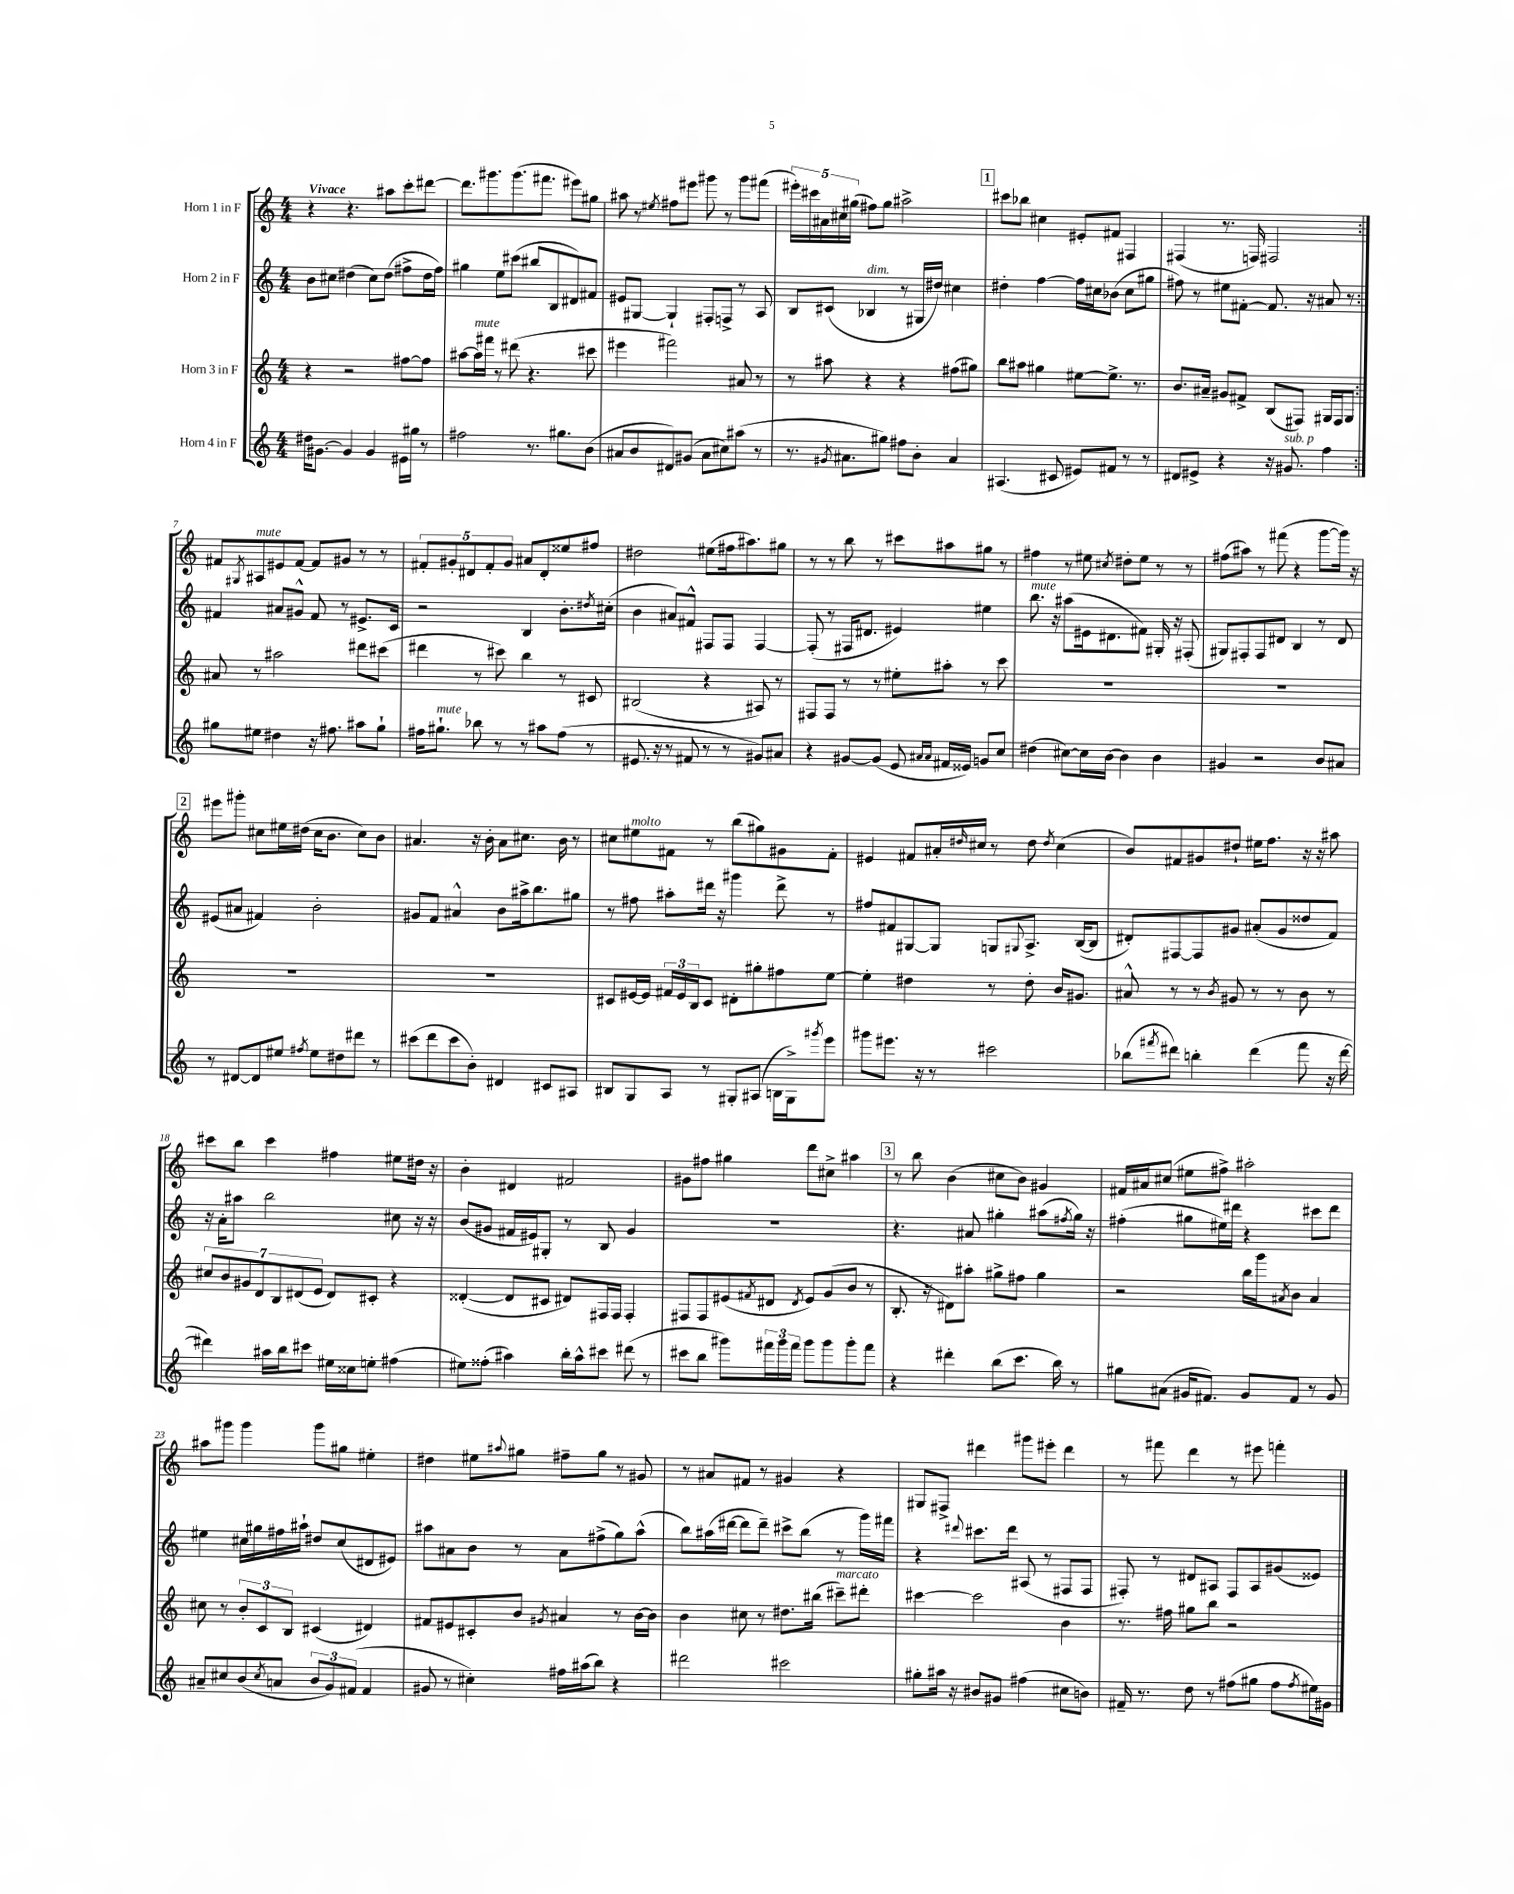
<<
\new StaffGroup <<
\new Staff = "s0" \with { instrumentName = "Horn 1 in F" } {
    \clef treble \key c \major \numericTimeSignature \time 4/4 \tempo "Vivace"
    \repeat volta 2 { r4 r4. ais''8 c'''8-. dis'''8~ |
    dis'''8. gis'''8. gis'''8.( fis'''8. eis'''8) gis''8 |
    ais''8 r8 \acciaccatura { eis''8 } fis''8 eis'''8 gis'''8 r8 gis'''8 fis'''8( |
    \tuplet 5/4 { eis'''16-.) cis'''16 ais'16 cis''16 gis''16( } fis''8) gis''8 ais''2-> |
    \mark \markup { \box "1" } cis'''8 bes''8 cis''4 eis'8-. fis'8 fis4 |
    fis4( r8. f16) fis2 | }
    fis'8 \acciaccatura { gis8 } ais8^\markup { \italic "mute" } eis'8 fis'8~ fis'8 gis'8 r8 r8 |
    \tuplet 5/4 { fis'8-. gis'8-. dis'8 fis'8-. gis'8 } ais'8 dis'8-. eisis''8 fis''8 |
    dis''2 eis''8( fis''16 ais''8.) gis''8 |
    r8 r8 b''8 r8 cis'''8 ais''8 gis''8 r8 |
    fis''4 r8 eis''8 \acciaccatura { cis''8 } dis''8-. eis''8 r8 r8 |
    fis''8( ais''8) r8 fis'''8( r4 g'''8~ g'''16) r16 |
    \mark \markup { \box "2" } eis'''8 gis'''8-. cis''8 eis''16 dis''16( cis''16 b'8. cis''8) b'8 |
    ais'4. r16 b'16-. ais'8 cis''8. b'16 r8 |
    cis''8 eis''8^\markup { \italic "molto" } fis'8 r8 b''8( gis''8) gis'8 fis'8-. |
    eis'4 fis'8 ais'16-. \grace { dis''16 } cis''16 r8 dis''8 \acciaccatura { dis''8 } cis''4( |
    b'8) fis'8 gis'8 dis''8-! eis''16 f''8. r16 r16 ais''8 |
    cis'''8 b''8 cis'''4 fis''4 eis''8 dis''16 r16 |
    b'4-. dis'4 fis'2 |
    gis'8 fis''8 gis''4 d'''8 cis''8-> ais''4 |
    \mark \markup { \box "3" } r8 b''8 b'4( cis''8 b'8) gis'4 |
    fis'16 ais'16 cis''8( eis''8 fis''8->) ais''2-. |
    ais''8 gis'''8 gis'''4 gis'''8 gis''8 eis''4-. |
    dis''4 eis''8 \appoggiatura { ais''8 } gis''8 fis''8-- gis''8 r8 gis'8 |
    r8 ais'8 fis'8 r8 gis'4 r4 |
    gis8 fis8-> dis'''4 gis'''8 eis'''8-. dis'''4 |
    r8 fis'''8 d'''4 r8 eis'''8 f'''4-. \bar "|." |
}
\new Staff = "s1" \with { instrumentName = "Horn 2 in F" } {
    \clef treble \key c \major \numericTimeSignature \time 4/4
    \repeat volta 2 { b'8 cis''8 dis''4( cis''8) dis''8( fis''8-> dis''16 fis''16) |
    gis''4 e''8 cis'''8( bis''8 b8 dis'8) fis'8 |
    eis'8 gis8~ gis4-! fis8-. f8-> r8 a8 |
    b8 cis'8( bes4^\markup { \italic "dim." } r8 gis16 dis''16) cis''4 |
    \mark \markup { \box "1" } dis''4-. f''4~ f''16 cis''16 bes'8( cis''8 gis''8 |
    fis''8) r8 eis''8 fis'8~-. fis'8. r16 ais'8 r8 | }
    fis'4 ais'8 gis'8-^ fis'8 r8 eis'8.-> c'16 |
    r2 b4 b'8.-. \acciaccatura { dis''8 } cis''16-.( |
    b'4 ais'8) fis'8-^ fis8 fis8 fis4~ |
    fis8-.( r8 fis16 dis'8. eis'4) eis''4 |
    b''8.^\markup { \italic "mute" } r16 ais''8( eis'16 dis'8. fis'8) gis16-. r16 fis8-.( |
    gis8) fis8-. fis8 dis'8 b4 r8 dis'8 |
    \mark \markup { \box "2" } eis'8( ais'8 fis'4) b'2-. |
    gis'8 f'8 ais'4-^ b'8 ais''16-> b''8. gis''8 |
    r8 fis''8 ais''8-. dis'''16 r16 gis'''4 dis'''8-> r8 |
    fis''8 fis'8 gis8~ gis8 g8 \appoggiatura { gis8 } a8.-> b16~( b8 |
    dis'8-.) fis8~ fis8 gis'8 ais'8-.( gis'8 disis''8 f'8) |
    r16 a'16-. ais''8 b''2 cis''8 r16 r16 |
    b'8( gis'8 fis'16 eis'16) gis8-. r8 b8 gis'4 |
    R1 |
    \mark \markup { \box "3" } r4. ais'8 gis''4-. ais''8( \acciaccatura { fis''8 } gis''16) r16 |
    fis''4-.( gis''8 eis''16) dis'''16 r4 cis'''8 dis'''8 |
    eis''4 cis''16 gis''16 fis''16 ais''16-! dis''8 cis''8( dis'8 eis'8) |
    ais''8 ais'8 b'8 r8 ais'8 fis''8->( g''8) ais''8-^( |
    b''8) ais''16( dis'''16~ dis'''8 dis'''8--) cis'''8-> b''8( r8 g'''16) fis'''16 |
    r4 \appoggiatura { dis'''8 } cis'''8. dis'''16 ais8( r8 fis8 fis8 |
    fis8-.) r8 dis'8 ais8 fis8 ais8 gis'8( eisis'8) \bar "|." |
}
\new Staff = "s2" \with { instrumentName = "Horn 3 in F" } {
    \clef treble \key c \major \numericTimeSignature \time 4/4
    \repeat volta 2 { r4 r2 fis''8~ fis''8 |
    ais''8~ ais''16^\markup { \italic "mute" } fis'''16 r8 dis'''8( r4. cis'''8 |
    eis'''4 fis'''2) ais'8 r8 |
    r8 ais''8 r4 r4 fis''8( gis''8) |
    \mark \markup { \box "1" } b''8 ais''8 gis''4 eis''8~ eis''8.-> r8. |
    b'8. ais'16-- gis'8 fis'8-> b8( fis8) gis16 fis16 gis8 | }
    ais'8 r8 ais''2 dis'''8 cis'''8( |
    dis'''4 r8 cis'''8) b''4 r8 cis'8 |
    bis2( r4 ais8) r8 |
    fis8 fis8 r8 r8 eis''8-. ais''8-. r8 c'''8 |
    R1 |
    R1 |
    \mark \markup { \box "2" } R1 |
    R1 |
    cis'8 eis'16~ eis'16 \tuplet 3/2 { fis'16 eis'16 b16 } cis'8 dis'8-. gis''8-. fis''8 e''8~ |
    e''4-. dis''4 r8 dis''8-. b'16 gis'8. |
    ais'8-^ r8 r8 \acciaccatura { b'8 } gis'8 r8 r8 b'8 r8 |
    \tuplet 7/4 { cis''8 b'8 gis'8 d'8 b8 dis'8( e'8 } dis'8) cis'8-. r4 |
    disis'4~-.( disis'8 cis'8 dis'8) fis16 fis16 fis4-. |
    fis8 fis8 eis'8( \acciaccatura { fis'8 } dis'8 \acciaccatura { dis'8 } eis'8) g'8( b'8 r8 |
    \mark \markup { \box "3" } b8.-. r16 dis'8) ais''8-. gis''8-> fis''8 gis''4 |
    r2 b''16 g'''16 \acciaccatura { ais'8 } b'8 ais'4 |
    cis''8 r8 \tuplet 3/2 { b'8-. c'8 b8 } cis'4( dis'4) |
    fis'8 eis'8 cis'8-. b'8 \acciaccatura { gis'8 } ais'4 r8 b'16~ b'16 |
    b'4 cis''8 r8 dis''8. bis''16( cis'''8--^\markup { \italic "marcato" }) dis'''8-. |
    cis'''4~ cis'''2 b'4 |
    r8. fis''16 gis''8 b''8 r2 \bar "|." |
}
\new Staff = "s3" \with { instrumentName = "Horn 4 in F" } {
    \clef treble \key c \major \numericTimeSignature \time 4/4
    \repeat volta 2 { dis''16 gis'8.~ gis'4 gis'4 eis'16 gis''16 r8 |
    fis''2 r8. gis''8. b'8( |
    ais'8 b'8 dis'8) gis'8( ais'8 cis''8) ais''8( r8 |
    r8. \acciaccatura { gis'8 } ais'8. gis''8) fis''8 b'8-. ais'4 |
    \mark \markup { \box "1" } ais4.( cis'8 eis'8) fis'8 r8 r8 |
    dis'8 eis'8-> r4 r16 gis'8.^\markup { \italic "sub. p" } f''4 | }
    gis''8 eis''8 dis''4 r16 fis''8. ais''8 gis''8-! |
    fis''16 gis''8.-!^\markup { \italic "mute" } bes''8 r8 r8 ais''8 fis''8( r8 |
    eis'8. r16 r8 fis'8 r8 r8 gis'8) ais'8 |
    r4 gis'8~ gis'8( e'8 \grace { ais'16 ais'16 } fis'16 eisis'16) g'8 c''8 |
    dis''4( cis''8~) cis''16 b'16~ b'4 b'4 |
    gis'4 r2 b'8 ais'8 |
    \mark \markup { \box "2" } r8 dis'8~ dis'8 eis''8 \acciaccatura { fis''8 } eis''8 dis''8 dis'''8 r8 |
    cis'''8( d'''8 cis'''8 b'8-.) dis'4 cis'8 ais8 |
    bis8 g8 a8 r8 gis8-. ais8( b16 gis16->) \acciaccatura { gis'''8 } e'''8 |
    gis'''8 eis'''8. r16 r8 cis'''2 |
    bes''8( \acciaccatura { fis'''8 } dis'''8) b''4-. dis'''4( fis'''8 r16 dis'''16~ |
    dis'''4) ais''16 b''16 cis'''8 eis''16 cisis''16 e''8-. fis''4( |
    eis''8) fisis''8-.( ais''4) b''16-. ais''16-^ cis'''8 dis'''8( r8 |
    cis'''8 b''8 gis'''8) \tuplet 3/2 { fis'''16 gis'''16 fis'''16 } gis'''8 gis'''8 gis'''8-. fis'''8 |
    \mark \markup { \box "3" } r4 dis'''4-. b''8( c'''8. b''16) r8 |
    gis''8 ais'8( gis'16 fis'8.) gis'8 fis'8 r8 gis'8 |
    ais'8-- cis''8 b'8( \acciaccatura { cis''8 } a'8 \tuplet 3/2 { b'8 g'8) fis'8( } fis'4 |
    gis'8 r8 cis''4-.) fis''16 ais''16( b''8) r4 |
    dis'''2 cis'''2 |
    gis''8-. ais''16 r16 bis'8 gis'8 fis''4( cis''8 b'8) |
    fis'16-- r8. d''8 r8 fis''8( gis''8 fis''8 \acciaccatura { fis''8 } eis''16) gis'16 \bar "|." |
}
>>
>>
